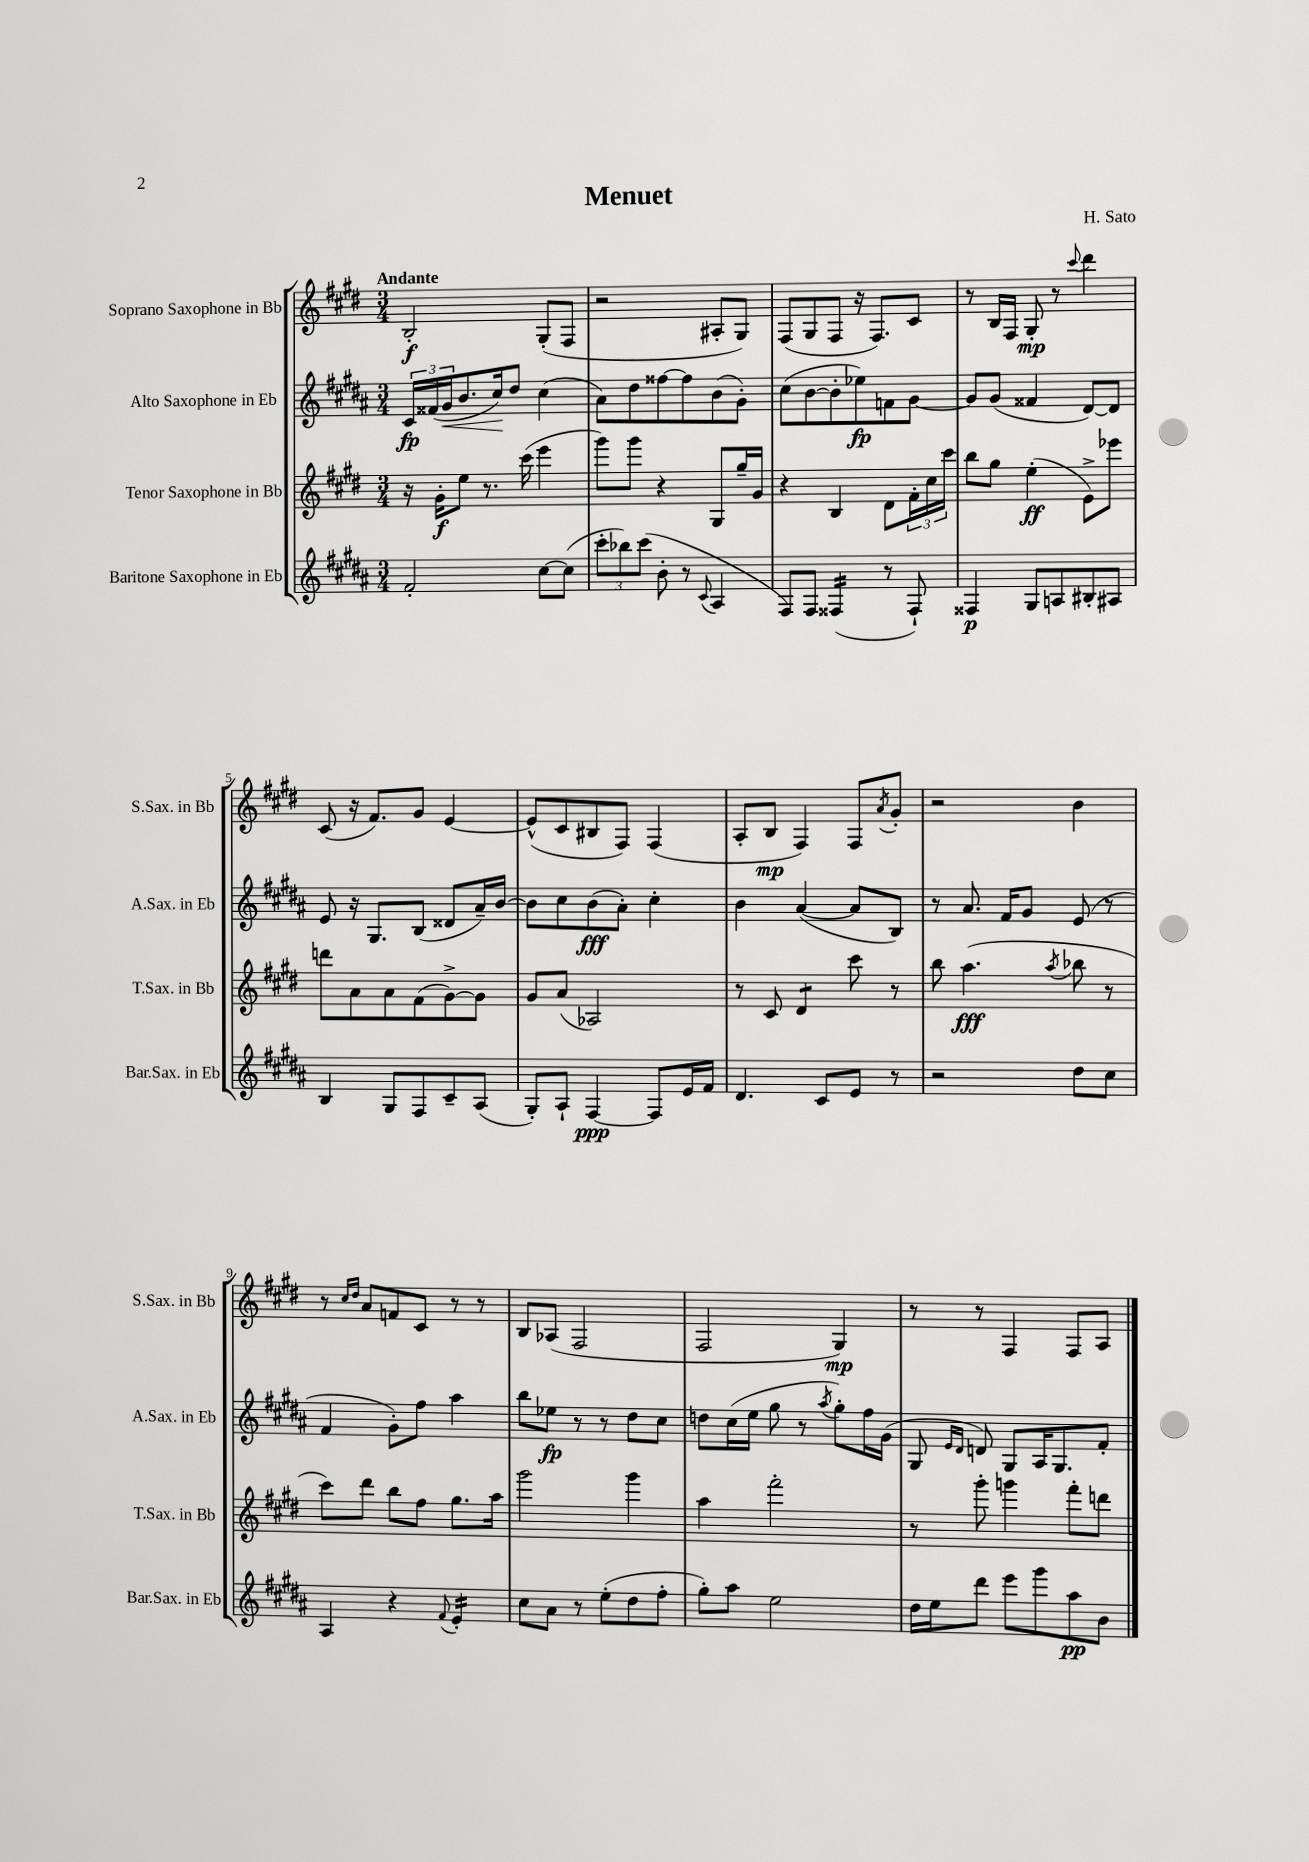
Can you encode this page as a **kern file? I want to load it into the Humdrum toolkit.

**kern	**kern	**kern	**kern
*staff4	*staff3	*staff2	*staff1
*clefG2	*clefG2	*clefG2	*clefG2
*k[f#c#g#d#a#]	*k[f#c#g#d#]	*k[f#c#g#d#a#]	*k[f#c#g#d#]
*M3/4	*M3/4	*M3/4	*M3/4
2f#'/	16r	24c#/LL	2B'/
.	.	(24f##/	.
.	16g#'\LK	.	.
.	.	24g#/J	.
.	8ee\J	8.b/	.
.	8.r	.	.
.	.	16cc#/k)	.
.	.	8dd#/J	.
.	(16ccc#\	.	.
[8cc#\L	4eee\	(4cc#\	(8G#'/L
(8cc#\]J	.	.	8F#/J
=	=	=	=
12ccc#'\L	8ggg#\L)	8a#\L)	2r
12bb-\)	.	.	.
.	8ggg#\J	8dd#\	.
(12ccc#\J	.	.	.
8b'\	4r	[8ff##\	.
8r	.	8ff##\]	.
8qqc#/	.	.	.
4A#/	8G#/L	(8b\	8A#'/L
.	16gg#~/L	8g#'\J)	8G#/J)
.	16g#/JJ	.	.
=	=	=	=
8F#/L)	4r	(8cc#\L	(8F#/L
8F#/J	.	[8b\	8G#/
(4F##/	4B/	8b'\]	8F#/J
.	.	8ee-\)	16r
.	.	.	8.F#/L)
8r	8d#\L	8f\	.
8F##`/)	24f#'\L	[8g#\J	8c#/J
.	24cc#\	.	.
.	24ccc#\JJ	.	.
=	=	=	=
4F##/	8bb\L	8g#/]L	8r
.	8gg#\J	(8g#/J	16B/LL
.	.	.	16F#/JJ
8G#/L	(4ee'\	4f##/	8G#'/
8A/	.	.	8r
.	.	.	8qqccc#/
8B#'/	8e^\L)	[8d#/L)	4ddd#\
8A#/J	8eee-\J	8d#/]J	.
=	=	=	=
4B/	8ddd\L	8e/	(8c#/
.	8a\	16r	16r
.	.	8.G#/L	8.f#/L)
8G#/L	8a\	.	.
8F#/	(8f#\	(8B/J	8g#/J
8c#~/	[8g#^\)	8d##/L	[4e/
(8A#/J	8g#\]J	16a#~/L)	.
.	.	[16b/JJ	.
=	=	=	=
8G#'/L)	8g#/L	8b\]L	(8e^^/]L
8A#`/J	(8a/J	8cc#\	8c#/
[4F#/	2A-/)	(8b\	8B#/
.	.	8a#'\J)	8F#/J)
8F#/]L	.	4cc#'\	(4F#/
16e/L	.	.	.
16f#/JJ	.	.	.
=	=	=	=
4.d#/	8r	4b\	8A'/L
.	8c#/	.	8B/J
.	4d#/	([4a#/	4F#/)
8c#/L	.	.	.
8e/J	8ccc#\	8a#/]L	8F#/L
.	.	.	8qa/
8r	8r	8B/J)	8g#'/J
=	=	=	=
2r	8bb\	8r	2r
.	(4.aa\	8.a#/	.
.	.	16f#/LK	.
.	.	8g#/J	.
.	8qaa/	.	.
8dd#\L	8bb-\	(8e/	4b\
8cc#\J	8r	8r	.
=	=	=	=
4A#/	8ccc#\L)	4f#/	8r
.	.	.	16qqcc#/LL
.	.	.	16qqdd#/JJ
.	8ddd#\J	.	8a/L
4r	8bb\L	8g#'\L)	8f/
.	8ff#\J	8ff#\J	8c#/J
8qqf#/	.	.	.
4e'/	8.gg#\L	4aa#\	8r
.	.	.	8r
.	16aa\Jk	.	.
=	=	=	=
8cc#\L	2ggg#\	8bb\L	8B/L
8a#\J	.	8ee-\J	(8A-/J
8r	.	8r	2F#/
(8ee'\L	.	8r	.
8dd#\	4ggg#\	8dd#\L	.
8ff#'\J	.	8cc#\J	.
=	=	=	=
8gg#'\L)	4aa\	8dd\L	2F#/
8aa#\J	.	(16cc#\L	.
.	.	16ee\JJ	.
2ee\	2fff#'\	8gg#\	.
.	.	8r	.
.	.	8qaa#/	.
.	.	8gg#'\L)	4G#/)
.	.	16ff#\L	.
.	.	(16g#\JJ	.
=	=	=	=
16dd#\LL	8r	8G#/	8r
16ee\J	.	.	.
.	.	16qqe/LL	.
.	.	16qqd#/JJ	.
8ddd#\J	8ggg#'\	8d/)	8r
8eee\L	4ggg\	8G#/L	4F#/
8ggg#\	.	16A#/K	.
.	.	8.G#/	.
8aa#\	8fff#'\L	.	8F#/L
8b\J	8ddd\J	8f#'/J	8A/J
==	==	==	==
*-	*-	*-	*-
